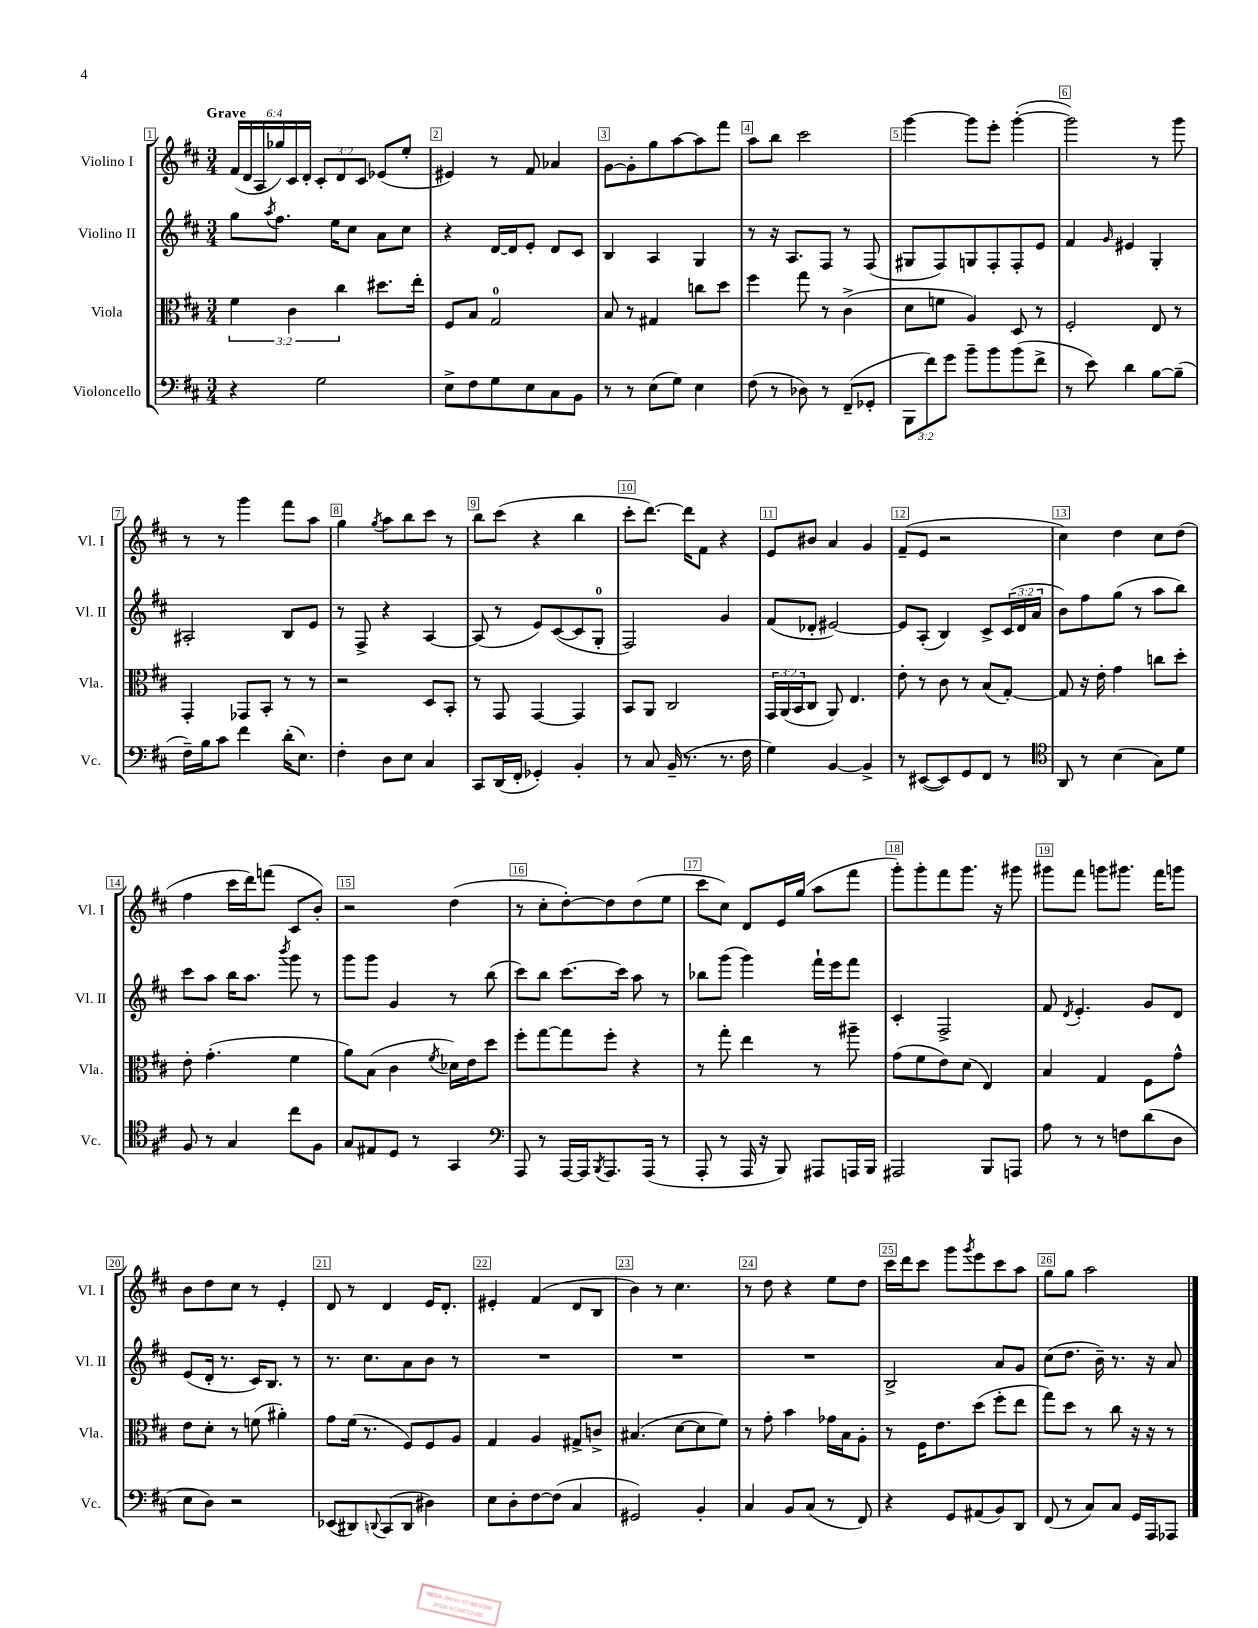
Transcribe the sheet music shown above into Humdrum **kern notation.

**kern	**kern	**kern	**kern
*part4	*part3	*part2	*part1
*staff4	*staff3	*staff2	*staff1
*I"Violoncello	*I"Viola	*I"Violino II	*I"Violino I
*I'Vc.	*I'Vla.	*I'Vl. II	*I'Vl. I
*clefF4	*clefC3	*clefG2	*clefG2
*k[f#c#]	*k[f#c#]	*k[f#c#]	*k[f#c#]
*M3/4	*M3/4	*M3/4	*M3/4
=1	=1	=1	=1
!	!	!	!LO:TX:a:B:t=Grave
4r	6f#\	8gg\L	(24f#/LL
.	.	.	24d/
.	.	.	24A/
.	.	8qaa/	.
.	.	8.ff#\J	24gg-X/)
.	6c#\	.	24c#/
.	.	.	24d'/JJ
2G\	.	.	12c#'/L
.	.	16ee\KL	.
.	6cc#\	.	12d/
.	.	8cc#\J	.
.	.	.	12c#/J
.	8.dd#X\L	8a\L	(8e-X/L
.	.	8cc#\J	8ee'/J
.	16ee'\Jk	.	.
=2	=2	=2	=2
8E^\L	8F#/L	4r	4e#X/)
8F#\	8B/J	.	.
8G\	2G/	[16d/LL	8r
.	.	16d/J]	.
8E\	.	8e'/J	8f#/
8C#\	.	8d/L	4a-X/
8BB\J	.	8c#/J	.
=3	=3	=3	=3
8r	8B/	4B/	[8g\L
8r	8r	.	8g'\]
(8E\L	4G#X/	4A/	8gg\
8G\J)	.	.	[8aa\
4E\	8ccn\L	4G/	8aa\]
.	8dd\J	.	8fff#\J
=4	=4	=4	=4
(8F#\	4ff#\	8r	8aa\L
8r	.	16r	8bb\J
.	.	8.A/L	.
8D-X\)	8gg\	.	2ccc#\
8r	8r	8F#/J	.
(8FF#~/L	(4c#^\	8r	.
8GG-X'/J	.	(8F#/	.
=5	=5	=5	=5
12BBB\L	8d\L	8G#X/L	[4ggg\
12f#\)	.	.	.
.	8fn\J	8F#/)	.
12g\J	.	.	.
8b~\L	4A/)	8Gn/	8ggg\L]
8b\	.	8F#'/	8eee'\J
(8b\	8D/	8F#'/	([4ggg'\
8f#^\J	8r	8e/J	.
=6	=6	=6	=6
8r	2F#'/	4f#/	2ggg\])
8e\)	.	.	.
.	.	16qqg/	.
4d\	.	4e#X/	.
[8B\L	8E/	4G'/	8r
(8B~\J]	8r	.	8ggg\
!!LO:LB:g=z
=7	=7	=7	=7
16F#~\LL)	4GG'/	2A#X'/	8r
16B\J	.	.	.
8c#\J	.	.	8r
4f#\	8GG-X/L	.	4ggg\
.	8BB'/J	.	.
(16d'\KL	8r	8B/L	8fff#\L
8.E\J)	.	.	.
.	8r	8e/J	8aa\J
=8	=8	=8	=8
4F#'\	2r	8r	4gg\
.	.	8F#^/	.
.	.	.	8qgg/
8D\L	.	4r	8aa\L
8E\J	.	.	8bb\
4C#/	8D/L	[4A/	8ccc#\J
.	8BB'/J	.	8r
=9	=9	=9	=9
8CC#/L	8r	(8A/]	8bb\L
(16DD/L	8GG/	8r	(8ccc#\J
16FF#'/JJ	.	.	.
4GG-X'/)	[4GG/	8e/L)	4r
.	.	([8c#/	.
4BB'/	4GG/]	8c#/]	4bb\
.	.	8G'/J	.
=10	=10	=10	=10
8r	8BB/L	2F#/)	8ccc#'\L
8C#/	8AA/J	.	[8.ddd\J)
(16BB~/	2C#/	.	.
8.r	.	.	16ddd\KL]
.	.	.	8f#\J
8.r	.	4g/	4r
16F#\	.	.	.
=11	=11	=11	=11
4G\)	24GG/LL	(8f#/L	8e/L
.	(24AA/	.	.
.	24BB/J	.	.
.	8C#/J	8d-X'/J	8b#X/J
[4BB/	8AA/)	[2e#X/)	4a/
.	4.E/	.	.
4BB^/]	.	.	4g/
=12	=12	=12	=12
8r	8e'\	8e#/L]	(8f#~/L
([8EE#X/L	8r	(8A'/J	8e/J
8EE#/])	8c#\	4B/)	2r
8GG/	8r	.	.
8FF#/J	(8B/L	8c#^/L	.
8r	[8G'/J)	(24c#/L	.
.	.	24d/	.
.	.	24a/JJ	.
=13	=13	=13	=13
*clefC4	*	*	*
8AA/	8G/]	8b\L)	4cc#\)
8r	16r	8ff#\	.
.	16e'\	.	.
(4B\	4g\	(8gg\J	4dd\
.	.	8r	.
8G\L)	8ccn\L	8aa\L	8cc#\L
8d\J	8dd'\J	8bb\J)	(8dd\J
!!LO:LB:g=z
=14	=14	=14	=14
8F#/	8e'\	8ccc#\L	4ff#\
8r	(4.g'\	8aa\J	.
4G/	.	16bb\KL	16ccc#\LL
.	.	8.aa\J	16ddd\J)
.	.	.	(8fffn\J
.	.	8qbbb/	.
8cc#\L	4f#\	8ggg\	8c#/L
8F#\J	.	8r	8b'/J)
=15	=15	=15	=15
8G/L	8a\L)	8ggg\L	2r
8E#X/	(8B\J	8ggg\J	.
8D/J	4c#\	4g/	.
8r	.	.	.
.	8qf#/	.	.
4GG/	16d-X\LL)	8r	(4dd\
.	16e\J	.	.
.	8dd\J	(8bb\	.
=16	=16	=16	=16
*clefF4	*	*	*
8AAA/	8ff#'\L	8ccc#\L)	8r
8r	[8gg\	8bb\J	8cc#'\L
[16AAA/LL	8gg\]	[8.ccc#\L	[8dd'\)
16AAA/J]	.	.	.
8qBBB/	.	.	.
8.AAA/	8ff#'\J	.	8dd\]
.	.	16ccc#\Jk]	.
.	4r	8aa\	(8dd\
(16AAA/Jk	.	.	.
8r	.	8r	8ee\J
=17	=17	=17	=17
8AAA'/	8r	8bb-X\L	8ccc#\L
8r	8gg'\	(8ggg\J	8cc#\J)
16AAA/	4ee\	4ggg\)	8d/L
16r	.	.	.
8BBB/)	.	.	16e/L
.	.	.	(16gg/JJ
8AAA#X/L	8r	16fff#`\LL	8aa\L
.	.	16eee\J	.
16AAAn/L	8aa#X~\	8fff#\J	8fff#\J
16BBB/JJ	.	.	.
=18	=18	=18	=18
2AAA#X/	(8g\L	4c#'/	8ggg'\L)
.	8f#\	.	8ggg'\
.	8e\)	2F#^/	8fff#\
.	(8d\J	.	8.ggg\J
8BBB/L	4E/)	.	.
.	.	.	16r
8AAAn/J	.	.	8ggg#X\
=19	=19	=19	=19
8A\	4B/	8f#/	8ggg#X\L
.	.	8qd/	.
8r	.	4.e'/	8fff#\J
8r	4G/	.	8gggn\L
8Fn\L	.	.	8.ggg#X\J
(8d\	8F#\L	8g/L	.
.	.	.	16fff#\KL
8D\J	8g^^\J	8d/J	8gggn\J
!!LO:LB:g=z
=20	=20	=20	=20
8E\L	8e\L	(8e/L	8b\L
8D\J)	8d'\J	16d'/Jk	8dd\
.	.	8.r	.
2r	8r	.	8cc#\J
.	(8fn\	16c#/KL)	8r
.	.	8.B/J	.
.	4a#X'\)	.	4e'/
.	.	8r	.
=21	=21	=21	=21
(8EE-X/L	8g\L	8.r	8d/
8DD#X/)	(16f#\Jk	.	8r
.	8.r	8.cc#\L	.
8qqDDn/	.	.	.
(8CC#/	.	.	4d/
8DD/J	8F#/L)	8a\	.
4D#X\)	8F#/	8b\J	16e/KL
.	.	.	8.d'/J
.	8A/J	8r	.
=22	=22	=22	=22
8E\L	4G/	2.r	4e#X'/
8D'\	.	.	.
[8F#\	4A/	.	(4f#/
(8F#\J]	.	.	.
4C#/	8G#X^/L	.	8d/L
.	8cn^/J	.	8B/J
=23	=23	=23	=23
2GG#X/)	(4.B#X/	2.r	4b\)
.	.	.	8r
.	[8d\L	.	4.cc#\
4BB'/	8d\]	.	.
.	8f#\J)	.	.
=24	=24	=24	=24
4C#/	8r	2.r	8r
.	8g'\	.	8dd\
8BB/L	4b\	.	4r
(8C#/J	.	.	.
8r	16g-X\LL	.	8ee\L
.	16B\J	.	.
8FF#/)	8A'\J	.	8dd\J
=25	=25	=25	=25
4r	8r	2B^/	16ccc#\LL
.	.	.	16ddd\J
.	16F#\KL	.	8ccc#\J
.	8.e\	.	.
8GG/L	.	.	8ggg\L
.	.	.	8qggg/
(8AA#X/	(8dd\J	.	8eee\
8BB/)	8ff#'\L	8a/L	8ccc#\
8DD/J	8ee\J	8g/J	8aa\J
=26	=26	=26	=26
(8FF#/	8gg\L)	(8cc#\L	8gg\L
8r	8dd\J	8.dd\J	8gg\J
8C#/L)	8r	.	2aa\
.	.	16b~\)	.
8C#/J	8cc#\	8.r	.
16GG/LL	16r	.	.
16AAA/J	16r	16r	.
8AAA-X/J	8r	8a/	.
==	==	==	==
*-	*-	*-	*-
